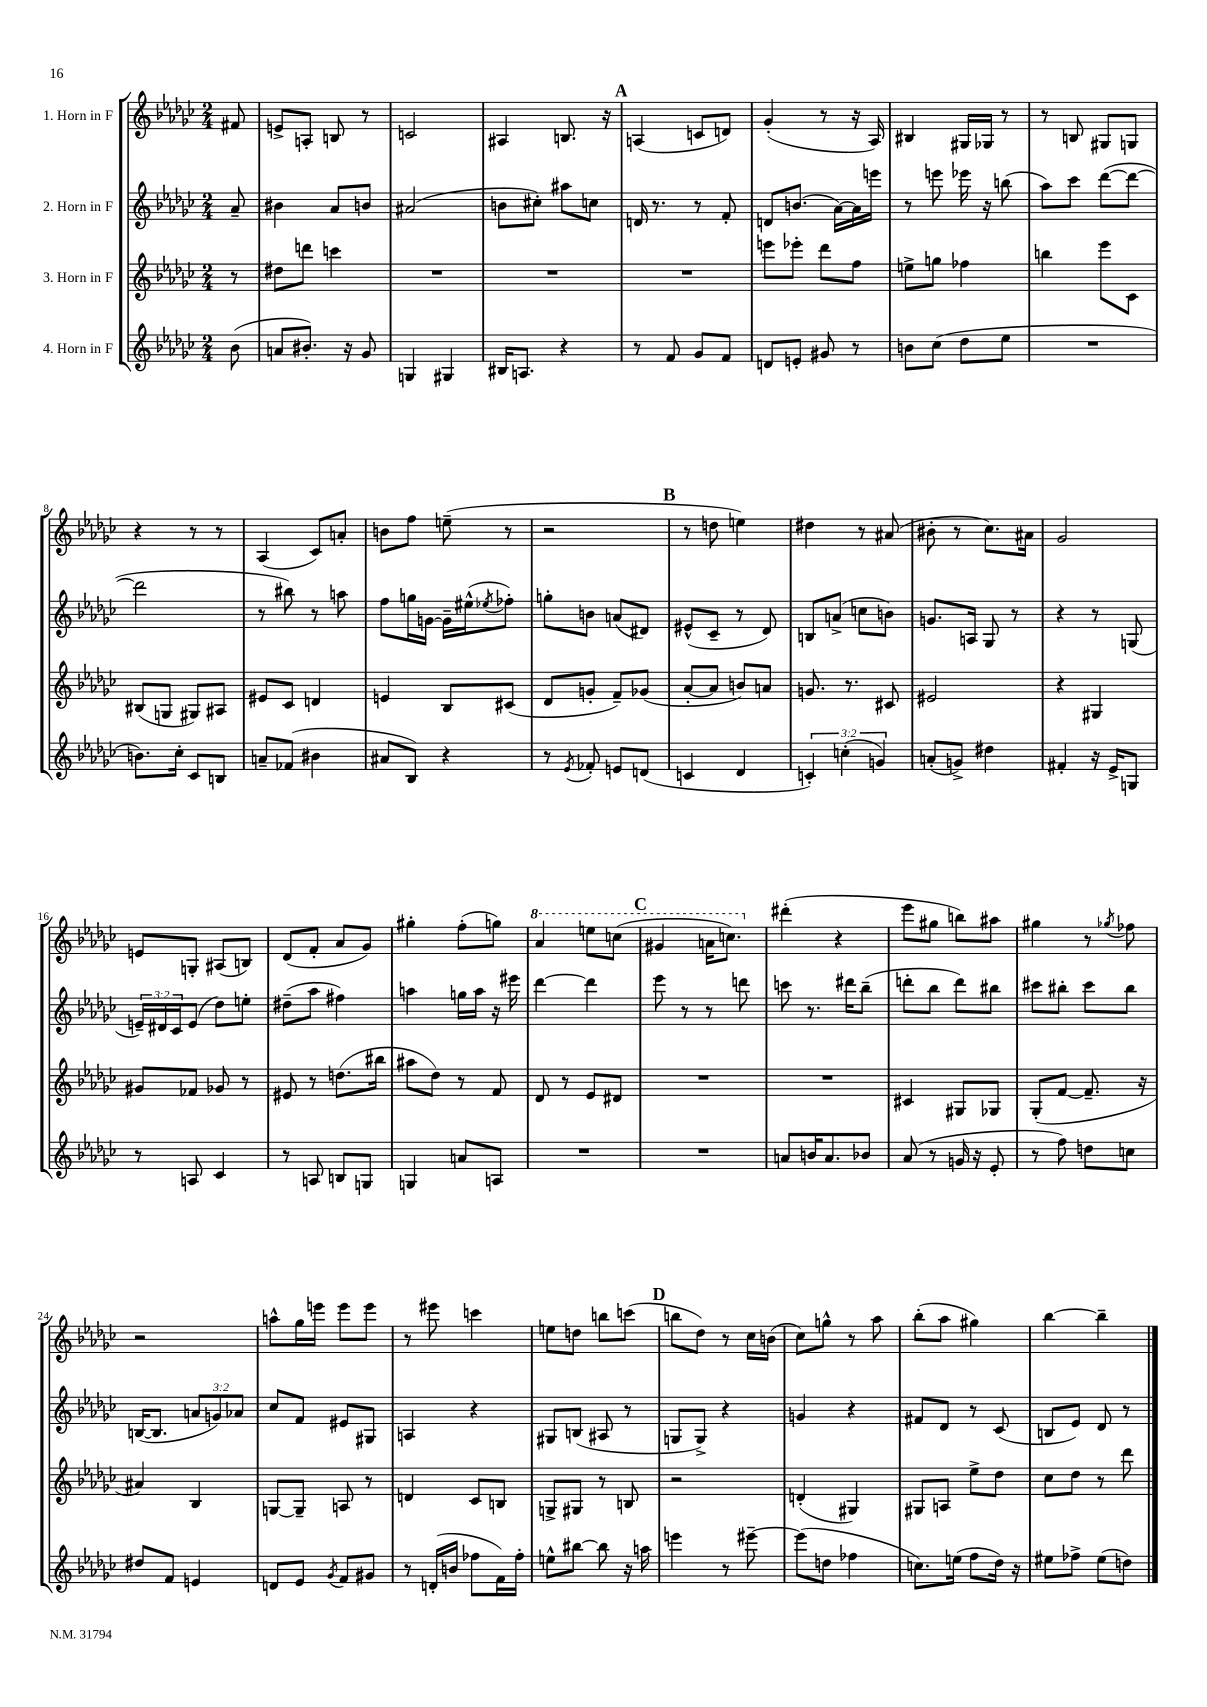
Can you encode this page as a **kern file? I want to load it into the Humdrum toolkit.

**kern	**kern	**kern	**kern
*staff4	*staff3	*staff2	*staff1
*clefG2	*clefG2	*clefG2	*clefG2
*k[b-e-a-d-g-c-]	*k[b-e-a-d-g-c-]	*k[b-e-a-d-g-c-]	*k[b-e-a-d-g-c-]
*M2/4	*M2/4	*M2/4	*M2/4
(8b-\	8r	8a-~/	8f#/
=	=	=	=
8a/L	8dd#\L	4b#\	8e^/L
8.b#'/J)	8ddd\J	.	8A'/J
.	4ccc\	8a-/L	8B/
16r	.	.	.
8g-/	.	8b/J	8r
=	=	=	=
4G/	2r	(2a#/	2c/
4G#/	.	.	.
=	=	=	=
16B#/LK	2r	8b\L	4A#/
8.A/J	.	.	.
.	.	8cc#'\J)	.
4r	.	8aa#\L	8.B/
.	.	8cc\J	.
.	.	.	16r
=	=	=	=
8r	2r	16d/	(4A/
.	.	8.r	.
8f/	.	.	.
8g-/L	.	8r	8c/L
8f/J	.	8f'/	8d/J)
=	=	=	=
8d/L	8eee\L	8d/L	(4g-'/
8e'/J	8eee-'\J	(8.b/J	.
8g#/	8ddd-\L	.	8r
.	.	[16a-\LL)	.
8r	8ff\J	16a-\]	16r
.	.	16eee\JJ	16A-/)
=	=	=	=
8b\L	8ee^\L	8r	4B#/
(8cc-\J	8gg\J	8eee\	.
8dd-\L	4ff-\	16eee-\	16G#/LL
.	.	16r	16G-/JJ
8ee-\J	.	(8bb\	8r
=	=	=	=
2r	4bb\	8aa-\L)	8r
.	.	8ccc-\J	8B/
.	8eee-\L	([8ddd-\L	8G#/L
.	8c-\J	8ddd-\_J	8G/J
=	=	=	=
8.b\L)	(8B#/L	2ddd-\]	4r
.	8G/J	.	.
16cc-'\Jk	.	.	.
8c-/L	8G#/L)	.	8r
8B/J	8A#/J	.	8r
=	=	=	=
8a~/L	8e#/L	8r	(4A-/
(8f-/J	8c-/J	8bb#\)	.
4b#\	4d/	8r	8c-/L)
.	.	8aa\	8a'/J
=	=	=	=
8a#/L	4e/	8ff\L	8b\L
8B-/J)	.	16gg\L	8ff\J
.	.	[16g\JJ	.
4r	8B-/L	16g~\]LL	(8ee~\
.	.	(16ee#^^\J	.
.	.	8qee-/	.
.	(8c#/J	8ff-'\J)	8r
=	=	=	=
8r	8d-/L	8gg'\L	2r
8qe-/	.	.	.
8f-'/	8g'/J	8b\J	.
8e/L	8f~/L)	(8a/L	.
(8d/J	(8g-/J	8d#/J)	.
=	=	=	=
4c/	[8a-'/L	(8e#^^/L	8r
.	8a-/]J	8c-~/J	8dd\
4d-/	8b/L)	8r	4ee\)
.	8a/J	8d-/)	.
=	=	=	=
6c'/)	8.g/	8B/L	4dd#\
.	.	(8a^/J	.
(6cc'\	.	.	.
.	8.r	.	.
.	.	8cc\L	8r
6g/)	.	.	.
.	8c#/	8b\J)	(8a#/
=	=	=	=
(8a'/L	2e#/	8.g/L	8b#'\
8g^/J)	.	.	8r
.	.	16A/Jk	.
4dd#\	.	8G-/	8.cc-\L)
.	.	8r	.
.	.	.	16a#\Jk
=	=	=	=
4f#'/	4r	4r	2g-/
16r	4G#/	8r	.
16e-^/LK	.	.	.
8G/J	.	(8G/	.
=	=	=	=
8r	8g#/L	24e~/LL)	8e/L
.	.	24d#/	.
.	.	24c-/J	.
8A/	8f-/J	(8e/J	8G'/J
4c-/	8g-/	8dd-\L)	(8A#/L
.	8r	8ee'\J	8B/J)
=	=	=	=
8r	8e#/	(8dd#~\L	(8d-/L
8A/	8r	8aa-\J	8f'/J
8B/L	(8.dd\L	4ff#\)	8a-/L
8G/J	.	.	8g-/J)
.	16bb#\Jk	.	.
=	=	=	=
4G/	8aa#\L	4aa\	4gg#'\
.	8dd-\J)	.	.
8a/L	8r	16gg\LL	(8ff'\L
.	.	16aa\JJ	.
8A/J	8f/	16r	8gg\J)
.	.	16eee#\	.
=	=	=	=
2r	8d-/	[4ddd-\	4aa-/
.	8r	.	.
.	8e-/L	4ddd-\]	8eee\L
.	8d#/J	.	(8ccc\J
=	=	=	=
2r	2r	8eee-\	4gg#/
.	.	8r	.
.	.	8r	16aa\LK
.	.	.	8.ccc\J)
.	.	8ddd\	.
=	=	=	=
8a/L	2r	8ccc\	(4ddd#'\
16b/K	.	8.r	.
8.a/	.	.	.
.	.	.	4r
.	.	16ddd#\LK	.
8b-/J	.	(8bb-~\J	.
=	=	=	=
(8a-/	4c#/	8ddd'\L	8eee-\L
8r	.	8bb-\J	8gg#\J
16g/	8G#/L	8ddd\L)	8bb\L)
16r	.	.	.
8e-'/	8G-/J	8bb#\J	8aa#\J
=	=	=	=
8r	(8G-'/L	8ccc#\L	4gg#\
8ff\)	[8f/J	8bb#'\J	.
8dd\L	8.f~/]	8ccc#\L	8r
.	.	.	8qgg-/
8cc\J	.	8bb#\J	8ff-\
.	16r	.	.
=	=	=	=
8dd#/L	4a#/)	([16B/LK	2r
.	.	8.B/]J	.
8f/J	.	.	.
4e/	4B-/	12a/L	.
.	.	12g/)	.
.	.	12a-/J	.
=	=	=	=
8d/L	[8G/L	8cc-/L	8aa^^\L
8e-/J	8G~/]J	8f/J	16gg-\L
.	.	.	16eee\JJ
8qg-/	.	.	.
8f/L	8A/	8e#/L	8eee\L
8g#/J	8r	8G#/J	8eee\J
=	=	=	=
8r	4d/	4A/	8r
(16d'/LL	.	.	8eee#\
16b/JJ	.	.	.
8ff-\L	8c-/L	4r	4ccc\
16f\L)	8B/J	.	.
16ff-'\JJ	.	.	.
=	=	=	=
8ee^^\L	8G^/L	8G#/L	8ee\L
[8bb#\J	8G#/J	(8B/J	8dd\J
8bb#\]	8r	8A#/	8bb\L
16r	8B/	8r	(8ccc\J
16aa\	.	.	.
=	=	=	=
4eee\	2r	8G/L	8bb\L
.	.	8G^/J)	8dd-\J)
8r	.	4r	8r
[8eee#~\	.	.	16cc-\LL
.	.	.	(16b\JJ
=	=	=	=
(8eee#\]L	(4d'/	4g/	8cc-\L)
8dd\J	.	.	8gg^^\J
4ff-\	4G#/)	4r	8r
.	.	.	8aa-\
=	=	=	=
8.cc\L)	8G#/L	8f#/L	(8bb-'\L
.	8A/J	8d-/J	8aa-\J
(16ee\Jk	.	.	.
8ff\L	8ee-^\L	8r	4gg#\)
16dd-\Jk)	8dd-\J	(8c-/	.
16r	.	.	.
=	=	=	=
8ee#\L	8cc-\L	8B/L	[4bb-\
8ff-^\J	8dd-\J	8e-/J)	.
(8ee#\L	8r	8d-/	4bb-~\]
8dd\J)	8ddd-\	8r	.
==	==	==	==
*-	*-	*-	*-
